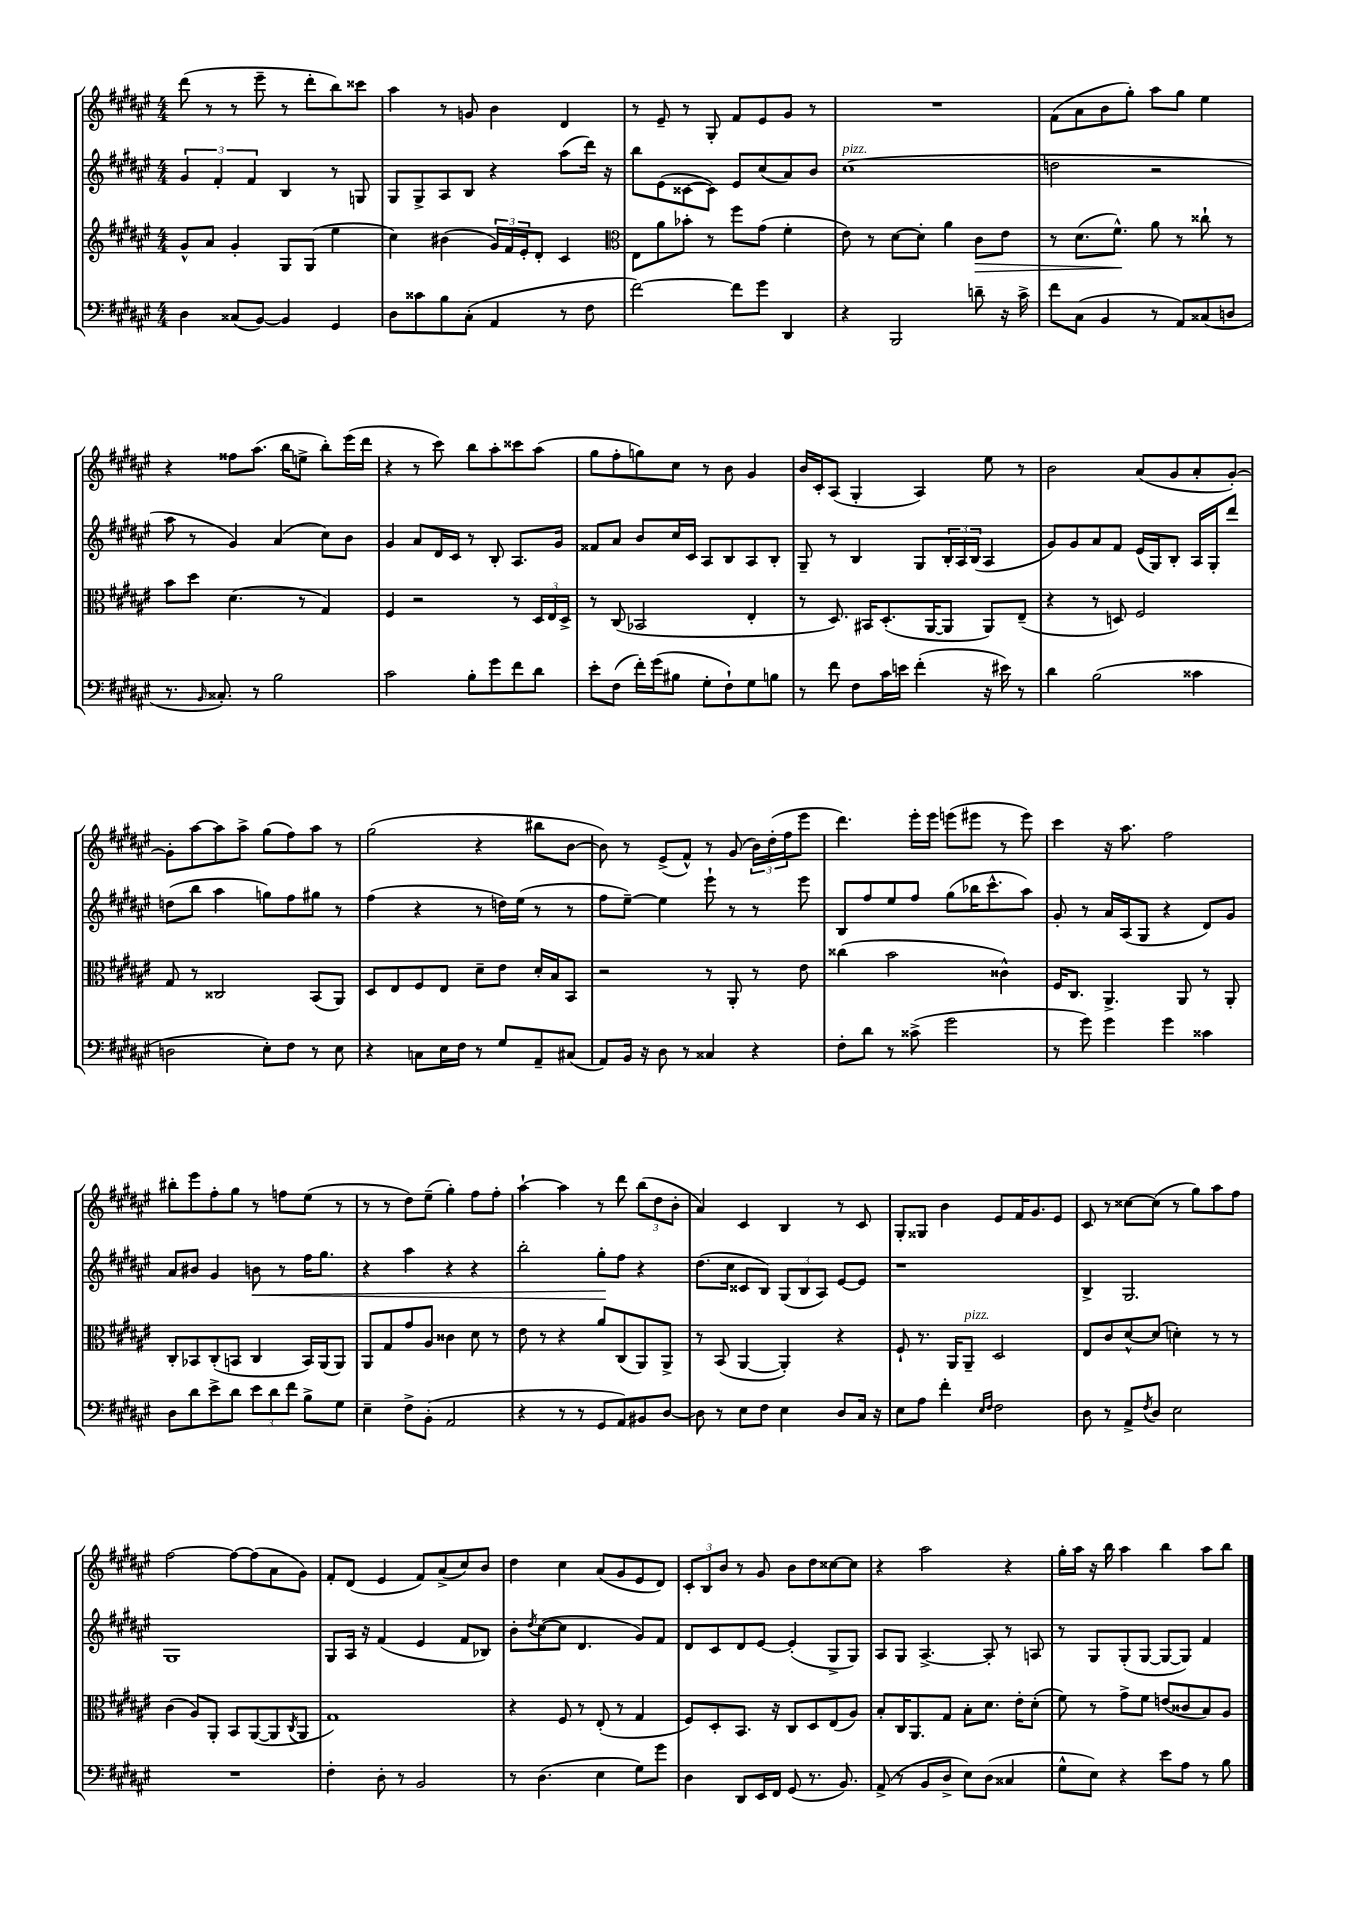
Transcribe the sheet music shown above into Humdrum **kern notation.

**kern	**kern	**dynam	**kern	**dynam	**kern
*part4	*part3	*part3	*part2	*part2	*part1
*staff4	*staff3	*staff3	*staff2	*staff2	*staff1
*clefF4	*clefG2	*	*clefG2	*	*clefG2
*k[f#c#g#d#a#e#]	*k[f#c#g#d#a#e#]	*	*k[f#c#g#d#a#e#]	*	*k[f#c#g#d#a#e#]
*M4/4	*M4/4	*	*M4/4	*	*M4/4
=10	=10	=10	=10	=10	=10
4D#\	8g#^^/L	.	6g#/	.	(8ddd#\
.	8a#/J	.	.	.	8r
.	.	.	6f#'/	.	.
(8C##X/L	4g#'/	.	.	.	8r
.	.	.	6f#/	.	.
[8BB/J)	.	.	.	.	8eee#~\
4BB/]	8G#/L	.	4B/	.	8r
.	(8G#/J	.	.	.	8ddd#'\L
4GG#/	4ee#\	.	8r	.	8bb\)
.	.	.	8Gn/	.	8ccc##X\J
=11	=11	=11	=11	=11	=11
8D#\L	4cc#\)	.	8G#/L	.	4aa#\
8c##X\	.	.	8G#^/	.	.
8B\	(4b#X\	.	8A#/	.	8r
(8C#'\J	.	.	8B/J	.	8gn/
4AA#/	24g#/LL)	.	4r	.	4b\
.	24f#/	.	.	.	.
.	24e#'/J	.	.	.	.
.	8d#'/J	.	.	.	.
8r	4c#/	.	(8aa#\L	.	4d#/
8F#\	.	.	16ddd#\Jk)	.	.
.	.	.	16r	.	.
=12	=12	=12	=12	=12	=12
*	*clefC3	*	*	*	*
[2f#\)	8E#\L	.	8bb\L	.	8r
.	8a#\	.	(8e#\	.	8e#~/
.	8b-X'\J	.	[8c##X\	.	8r
.	8r	.	8c##\J])	.	8G#'/
8f#\L]	8ff#\L	.	8e#/L	.	8f#/L
8g#\J	(8g#\J	.	(8cc#/	.	8e#/
4DD#/	4f#'\	.	8a#/)	.	8g#/J
.	.	.	8b/J	.	8r
=13	=13	=13	=13	=13	=13
!	!	!	!LO:TX:a:i:t=pizz.	!	!
4r	8e#\)	.	(1cc#	.	1r
.	8r	.	.	.	.
2BBB/	[8d#\L	.	.	.	.
.	8d#'\J]	.	.	.	.
.	4a#\	.	.	.	.
!	!	!LO:HP:b	!	!	!
8dn~\	8c#\L	>	.	.	.
16r	8e#\J	.	.	.	.
16c#^\	.	.	.	.	.
=14	=14	=14	=14	=14	=14
8f#\L	8r	.	2ddn\	.	(8f#\L
(8C#\J	(8.d#\L	.	.	.	8a#\
4BB/	.	.	.	.	8b\
.	8.f#^^\J)	.	.	.	.
.	.	.	.	.	8gg#'\J)
8r	8a#\	]	2r	.	8aa#\L
8AA#/L)	8r	.	.	.	8gg#\J
(8C##X/	8cc##X`\	.	.	.	4ee#\
8Dn/J	8r	.	.	.	.
!!LO:LB:g=z
=15	=15	=15	=15	=15	=15
8.r	8b\L	.	8aa#\	.	4r
.	8dd#\J	.	8r	.	.
16qqBB/	.	.	.	.	.
8.C##X'/)	.	.	.	.	.
.	(4.d#\	.	4g#/)	.	8ff##X\L
8r	.	.	.	.	(8.aa#\J
2B\	.	.	(4a#/	.	.
.	.	.	.	.	16bb\KL
.	8r	.	.	.	8een^\J
.	4G#/)	.	8cc#\L)	.	8bb'\L)
.	.	.	8b\J	.	(16eee#\L
.	.	.	.	.	16ddd#\JJ
=16	=16	=16	=16	=16	=16
2c#\	4F#/	.	4g#/	.	4r
.	2r	.	8a#/L	.	8r
.	.	.	16d#/L	.	8ccc#\)
.	.	.	16c#/JJ	.	.
8B'\L	.	.	8r	.	8bb\L
8g#\	.	.	8B'/	.	8aa#'\
8f#\	8r	.	8.A#/L	.	8ccc##X\
8d#\J	24D#/LL	.	.	.	(8aa#\J
.	24E#/	.	.	.	.
.	.	.	16g#/Jk	.	.
.	24D#^/JJ	.	.	.	.
=17	=17	=17	=17	=17	=17
8e#'\L	8r	.	8f##X/L	.	8gg#\L
(8F#\J	(8C#/	.	8a#/J	.	8ff#'\
16f#'\LL)	2BB-X/	.	8b/L	.	8ggn\)
(16g#\J	.	.	.	.	.
8B#X\J	.	.	16cc#/L	.	8cc#\J
.	.	.	16c#/JJ	.	.
8G#'\L	.	.	8A#/L	.	8r
8F#`\)	.	.	8B/	.	8b\
8G#\	4E#'/	.	8A#/	.	4g#/
8Bn\J	.	.	8B'/J	.	.
=18	=18	=18	=18	=18	=18
8r	8r	.	8G#~/	.	16b/LL
.	.	.	.	.	16c#'/J
8f#\	8.D#/)	.	8r	.	(8A#/J
8F#\L	.	.	4B/	.	4G#'/
.	16BB#X/KL	.	.	.	.
16c#\L	(8.D#'/	.	.	.	.
16en\JJ	.	.	.	.	.
(4f#'\	.	.	8G#/L	.	4A#/)
.	[16AA#/K	.	.	.	.
.	8AA#/J]	.	24B'/L	.	.
.	.	.	24A#/	.	.
.	.	.	(24B/JJ	.	.
16r	8AA#/L)	.	4A#/	.	8ee#\
16e#X\)	.	.	.	.	.
8r	(8E#~/J	.	.	.	8r
=19	=19	=19	=19	=19	=19
4d#\	4r	.	8g#/L)	.	2b\
.	.	.	8g#/	.	.
(2B\	8r	.	8a#/	.	.
.	8Dn/)	.	8f#/J	.	.
.	2F#/	.	(16e#/LL	.	(8a#/L
.	.	.	16G#/J)	.	.
.	.	.	8B'/J	.	8g#/
4c##X\	.	.	16A#/LL	.	8a#'/
.	.	.	16G#'/J	.	.
.	.	.	8ddd#/J	.	[8g#'/J)
!!LO:LB:g=z
=20	=20	=20	=20	=20	=20
2Dn\	8G#/	.	(8ddn\L	.	8g#'\L]
.	8r	.	8bb\J	.	[8aa#\
.	2C##X/	.	4aa#\	.	8aa#\]
.	.	.	.	.	8aa#^\J
8E#'\L)	.	.	8ggn\L)	.	(8gg#\L
8F#\J	.	.	8ff#\	.	8ff#\)
8r	(8BB/L	.	8gg#X\J	.	8aa#\J
8E#\	8AA#/J)	.	8r	.	8r
=21	=21	=21	=21	=21	=21
4r	8D#/L	.	(4ff#\	.	(2gg#\
.	8E#/	.	.	.	.
8Cn\L	8F#/	.	4r	.	.
16E#\L	8E#/J	.	.	.	.
16F#\JJ	.	.	.	.	.
8r	8d#~\L	.	8r	.	4r
8G#/L	8e#\J	.	16ddn\LL)	.	.
.	.	.	(16ee#\JJ	.	.
8AA#~/	16d#'/LL	.	8r	.	8bb#X\L
.	16B/J	.	.	.	.
(8C#X/J	8BB/J	.	8r	.	[8b\J
=22	=22	=22	=22	=22	=22
8AA#/L)	2r	.	8ff#\L	.	8b\])
16BB/Jk	.	.	[8ee#~\J)	.	8r
16r	.	.	.	.	.
8D#\	.	.	4ee#\]	.	(8e#^/L
8r	.	.	.	.	8f#^^/J)
4C##X/	8r	.	8eee#`\	.	8r
.	8AA#'/	.	8r	.	(8g#/
4r	8r	.	8r	.	24b\LL)
.	.	.	.	.	(24dd#'\
.	.	.	.	.	24ff#\J
.	8e#\	.	8eee#\	.	8eee#\J
=23	=23	=23	=23	=23	=23
8F#'\L	(4cc##X\	.	8B/L	.	4.ddd#\)
8d#\J	.	.	8ff#/	.	.
8r	2b\	.	8ee#/	.	.
(8c##X^\	.	.	8ff#/J	.	16eee#'\LL
.	.	.	.	.	16eee#\JJ
2g#\	.	.	(8gg#\L	.	(8eeen\L
.	.	.	16bb-X\K	.	8eee#X\J
.	.	.	8.ccc#^^\	.	.
.	4c##X^^\)	.	.	.	8r
.	.	.	8aa#\J)	.	8eee#\)
=24	=24	=24	=24	=24	=24
8r	16F#/KL	.	8g#'/	.	4ccc#\
.	8.C#/J	.	.	.	.
8g#\)	.	.	8r	.	.
4g#\	4.AA#^/	.	16a#/LL	.	16r
.	.	.	(16A#/J	.	8.aa#\
.	.	.	8G#/J	.	.
4g#\	.	.	4r	.	2ff#\
.	8AA#/	.	.	.	.
4c##X\	8r	.	8d#/L)	.	.
.	8AA#'/	.	8g#/J	.	.
!!LO:LB:g=z
=25	=25	=25	=25	=25	=25
8D#\L	8C#'/L	.	8a#/L	.	8bb#X'\L
8d#\	8BB-X/	.	8b#X/J	.	8eee#\
8e#^\	(8C#'/	.	4g#/	.	8ff#'\
8d#\J	8BBn/J	.	.	.	8gg#\J
!	!	!	!	!LO:HP:b	!
12e#\L	4C#/	.	8bn\	<	8r
12d#\	.	.	.	.	.
.	.	.	8r	.	8ffn\L
12f#\J	.	.	.	.	.
8B^\L	16BB/LL)	.	16ff#\KL	.	(8ee#\J
.	(16AA#/J	.	8.gg#\J	.	.
8G#\J	8AA#/J)	.	.	.	8r
=26	=26	=26	=26	=26	=26
4E#~\	8AA#/L	.	4r	.	8r
.	8G#/	.	.	.	8r
8F#^\L	8g#/	.	4aa#\	.	8dd#\L)
(8BB'\J	8A#/J	.	.	.	(8ee#~\J
2AA#/	4c##X\	.	4r	.	4gg#'\)
.	8d#\	.	4r	.	8ff#\L
.	8r	.	.	.	8ff#'\J
=27	=27	=27	=27	=27	=27
4r	8e#\	.	2bb'\	.	[4aa#`\
.	8r	.	.	.	.
8r	4r	.	.	.	4aa#\]
8r	.	.	.	.	.
8GG#/L	8a#/L	.	8gg#'\L	.	8r
8AA#/)	(8C#/	.	8ff#\J	[	8ddd#\
8BB#X/	8AA#/)	.	4r	.	(12bb\L
.	.	.	.	.	12dd#\
[8D#/J	8AA#^/J	.	.	.	.
.	.	.	.	.	12b'\J
=28	=28	=28	=28	=28	=28
8D#\]	8r	.	(8.dd#\L	.	4a#/)
8r	(8BB/	.	.	.	.
.	.	.	16cc#\Jk	.	.
8E#\L	[4AA#/	.	8c##X/L	.	4c#/
8F#\J	.	.	8B/J)	.	.
4E#\	4AA#'/])	.	(12G#/L	.	4B/
.	.	.	12B/	.	.
.	.	.	12A#/J)	.	.
8D#/L	4r	.	[8e#/L	.	8r
16C#/Jk	.	.	8e#/J]	.	8c#/
16r	.	.	.	.	.
=29	=29	=29	=29	=29	=29
8E#\L	8F#`/	.	1r	.	8G#'/L
8A#\J	8.r	.	.	.	8G##X/J
4f#'\	.	.	.	.	4b\
.	16AA#/KL	.	.	.	.
!	!LO:TX:a:i:t=pizz.	!	!	!	!
.	8AA#~/J	.	.	.	.
16qqE#/LL	.	.	.	.	.
16qqF#/JJ	.	.	.	.	.
2F#\	2D#/	.	.	.	8e#/L
.	.	.	.	.	16f#/K
.	.	.	.	.	8.g#/
.	.	.	.	.	8e#/J
=30	=30	=30	=30	=30	=30
8D#\	8E#/L	.	4B^/	.	8c#/
8r	8c#/	.	.	.	8r
8AA#^/L	[8d#^^/	.	2.G#/	.	[8cc##X\L
8qF#/	.	.	.	.	.
8D#/J	(8d#/J]	.	.	.	(8cc##\J]
2E#\	4dn'\)	.	.	.	8r
.	.	.	.	.	8gg#\L)
.	8r	.	.	.	8aa#\
.	8r	.	.	.	8ff#\J
!!LO:LB:g=z
=31	=31	=31	=31	=31	=31
1r	(4c#\	.	1G#	.	[2ff#\
.	8A#/L)	.	.	.	.
.	8AA#'/J	.	.	.	.
.	8BB/L	.	.	.	8ff#\L_
.	([8AA#/	.	.	.	(8ff#\]
.	8AA#/]	.	.	.	8a#\
.	8qC#/	.	.	.	.
.	8AA#/J	.	.	.	8g#\J)
=32	=32	=32	=32	=32	=32
4F#'\	1G#)	.	8G#/L	.	8f#'/L
.	.	.	16A#/Jk	.	(8d#/J
.	.	.	16r	.	.
8D#'\	.	.	(4f#/	.	4e#/
8r	.	.	.	.	.
2BB/	.	.	4e#/	.	8f#/L)
.	.	.	.	.	(8a#^/
.	.	.	8f#/L	.	8cc#/)
.	.	.	8B-X/J)	.	8b/J
=33	=33	=33	=33	=33	=33
8r	4r	.	8b'\L	.	4dd#\
.	.	.	8qdd#/	.	.
(4.D#\	.	.	([8cc#\	.	.
.	8F#/	.	8cc#\J]	.	4cc#\
.	8r	.	4.d#/	.	.
4E#\	(8E#'/	.	.	.	(8a#/L
.	8r	.	.	.	8g#/
8G#\L)	4G#/	.	8g#/L)	.	8e#/
8g#\J	.	.	8f#/J	.	8d#/J)
=34	=34	=34	=34	=34	=34
4D#\	8F#/L)	.	8d#/L	.	12c#'/L
.	.	.	.	.	12B/
.	8D#'/	.	8c#/	.	.
.	.	.	.	.	12b/J
8DD#/L	8.BB/J	.	8d#/	.	8r
16EE#/L	.	.	[8e#/J	.	8g#/
16FF#/JJ	16r	.	.	.	.
(8GG#/	8C#/L	.	(4e#'/]	.	8b\L
8.r	8D#/	.	.	.	8dd#\
.	(8E#/	.	8G#^/L	.	[8cc##X\
8.BB/)	.	.	.	.	.
.	8A#/J)	.	8G#/J)	.	8cc##\J]
=35	=35	=35	=35	=35	=35
(8AA#^/	8B'/L	.	8A#/L	.	4r
8r	16C#/K	.	8G#/J	.	.
.	8.AA#/	.	.	.	.
8BB/L	.	.	[4.A#^/	.	2aa#\
8D#^/J	8G#/J	.	.	.	.
8E#\L)	8B'\L	.	.	.	.
(8D#\J	8.d#\J	.	8A#'/]	.	.
4C##X/	.	.	8r	.	4r
.	16e#'\KL	.	.	.	.
.	(8d#'\J	.	8An/	.	.
=36	=36	=36	=36	=36	=36
8G#^^\L	8f#\)	.	8r	.	16gg#'\LL
.	.	.	.	.	16aa#\JJ
8E#\J)	8r	.	8G#/L	.	16r
.	.	.	.	.	16bb\
4r	8g#^\L	.	(8G#'/	.	4aa#\
.	8f#\J	.	[8G#/J	.	.
8e#\L	(8en/L	.	8G#/L_	.	4bb\
8A#\J	8c##X/	.	8G#/J])	.	.
8r	8B/)	.	4f#/	.	8aa#\L
8B\	8A#/J	.	.	.	8bb\J
==	==	==	==	==	==
*-	*-	*-	*-	*-	*-
